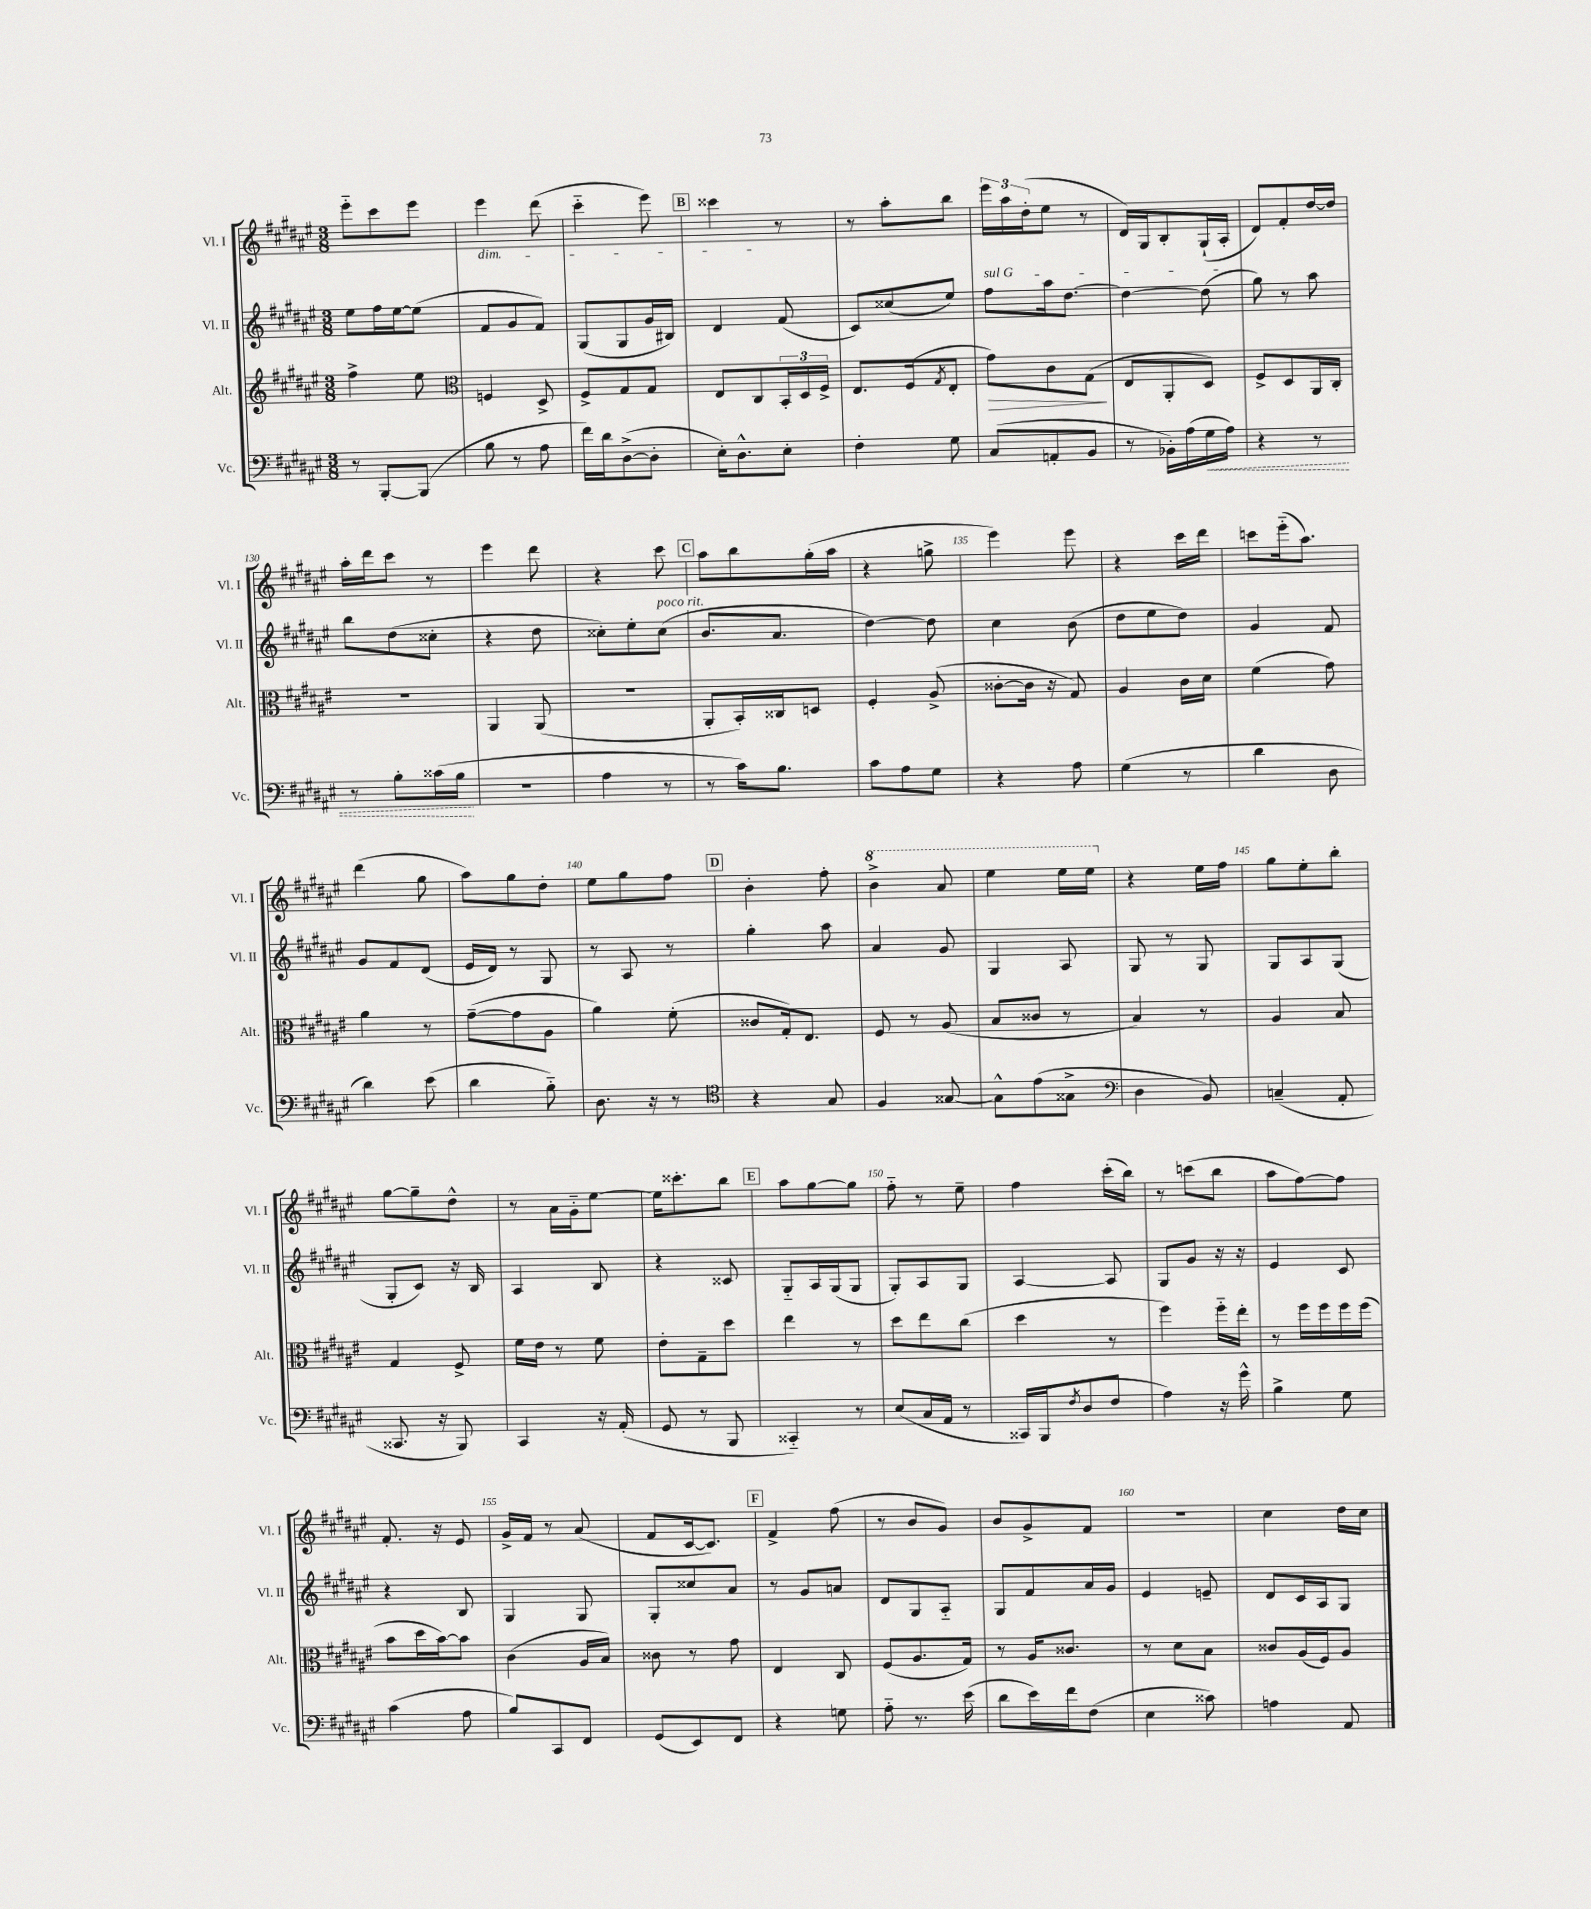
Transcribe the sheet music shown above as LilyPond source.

<<
\new StaffGroup <<
\new Staff = "s0" \with { instrumentName = "Vl. I" shortInstrumentName = "Vl. I" } {
    \clef treble \key fis \major \numericTimeSignature \time 3/8
    eis'''8-_ cis'''8 eis'''8 |
    eis'''4\dim dis'''8( |
    cis'''4-_ eis'''8) |
    \mark \markup { \box "B" } cisis'''4\! r8 |
    r8 ais''8-. b''8 |
    \tuplet 3/2 { eis'''16 ais''16 dis''16-.( } eis''8 r8 |
    dis'16) gis16 b8-. gis16-!( ais16-. |
    dis'8) fis'8-. dis''16~ dis''16 |
    ais''16-. dis'''16 cis'''8 r8 |
    eis'''4 dis'''8 |
    r4 cis'''8 |
    \mark \markup { \box "C" } ais''8 b''8 gis''16-.( ais''16 |
    r4 g''8-> |
    eis'''4) eis'''8 |
    r4 cis'''16 dis'''16 |
    c'''8 eis'''16-_( ais''8.) |
    dis'''4( gis''8 |
    ais''8) gis''8 dis''8-. |
    eis''8 gis''8 fis''8 |
    \mark \markup { \box "D" } b'4-. fis''8-. |
    \ottava #1 b''4-> ais''8 |
    eis'''4 eis'''16 eis'''16 \ottava #0 |
    r4 eis''16 fis''16 |
    gis''8 eis''8-. b''8-. |
    gis''8~ gis''8-- dis''8-^ |
    r8 ais'16 gis'16-_ eis''8~ |
    eis''16 cisis'''8.-. b''8 |
    \mark \markup { \box "E" } ais''8 gis''8~ gis''8 |
    fis''8-_ r8 eis''8-- |
    fis''4 cis'''16-.( b''16) |
    r8 c'''8( b''8 |
    ais''8 fis''8~) fis''8 |
    fis'8.-. r16 eis'8 |
    gis'16-> fis'16 r8 ais'8( |
    fis'8 cis'16~ cis'8.) |
    \mark \markup { \box "F" } fis'4-> fis''8( |
    r8 b'8 gis'8) |
    b'8 gis'8-> fis'8 |
    R4. |
    cis''4 dis''16 cis''16 \bar "|." |
}
\new Staff = "s1" \with { instrumentName = "Vl. II" shortInstrumentName = "Vl. II" } {
    \clef treble \key fis \major \numericTimeSignature \time 3/8
    eis''8 fis''16 eis''16~ eis''8( |
    fis'8 gis'8 fis'8) |
    gis8( gis8 gis'16 bis16) |
    \mark \markup { \box "B" } dis'4 fis'8( |
    cis'8) cisis''8( eis''8) |
    \once \override TextSpanner.bound-details.left.text = \markup { \italic "sul G" } fis''8\startTextSpan ais''16 dis''8.~ |
    dis''4~ dis''8\stopTextSpan( |
    gis''8) r8 ais''8 |
    b''8 dis''8( cisis''8-. |
    r4 dis''8 |
    cisis''8-.) eis''8-. cisis''8^\markup { \italic "poco rit." }( |
    \mark \markup { \box "C" } b'8. ais'8. |
    dis''4~) dis''8 |
    cis''4 b'8( |
    dis''8 eis''8 dis''8) |
    gis'4 fis'8 |
    gis'8 fis'8 dis'8( |
    eis'16 dis'16) r8 gis8 |
    r8 ais8 r8 |
    \mark \markup { \box "D" } gis''4-. ais''8 |
    ais'4 gis'8 |
    gis4 ais8 |
    gis8 r8 gis8 |
    gis8 ais8 gis8( |
    gis8-. cis'8) r16 b16 |
    ais4 b8 |
    r4 cisis'8 |
    \mark \markup { \box "E" } gis8-_ ais16 gis16( gis8 |
    gis8-.) ais8 gis8 |
    ais4~ ais8 |
    gis8 gis'8 r16 r16 |
    eis'4 cis'8 |
    r4 b8 |
    gis4 gis8 |
    gis8-. cisis''8 ais'8 |
    \mark \markup { \box "F" } r8 gis'8 a'8 |
    dis'8 gis8 ais8-_ |
    gis8 fis'8 ais'16 gis'16 |
    eis'4 e'8-- |
    dis'8 cis'16 ais16 gis8 \bar "|." |
}
\new Staff = "s2" \with { instrumentName = "Alt." shortInstrumentName = "Alt." } {
    \clef treble \key fis \major \numericTimeSignature \time 3/8
    fis''4-> eis''8 |
    \clef alto f4 dis8-> |
    fis8-> gis8 gis8 |
    \mark \markup { \box "B" } eis8 cis8 \tuplet 3/2 { b,16-. dis16 fis16-> } |
    eis8. fis16( \acciaccatura { gis8 } eis8-. |
    gis'8\>) cis'8 gis8\!( |
    eis8 ais,8-. dis8) |
    fis8-> dis8 ais,16 cis16-. |
    r4. |
    ais,4 ais,8( |
    R4. |
    \mark \markup { \box "C" } ais,8-. b,16-.) cisis16 d8 |
    fis4-. ais8->( |
    cisis'8~-. cisis'16 r16 gis8) |
    ais4 cis'16 dis'16 |
    fis'4( gis'8) |
    ais'4 r8 |
    gis'8~--( gis'8 ais8 |
    ais'4) fis'8-.( |
    \mark \markup { \box "D" } cisis'8 gis16-.) eis8. |
    fis8 r8 ais8( |
    b8 cisis'8 r8 |
    b4) r8 |
    ais4 b8 |
    gis4 fis8-> |
    fis'16 eis'16 r8 fis'8 |
    eis'8-. gis8-- dis''8 |
    \mark \markup { \box "E" } eis''4 r8 |
    dis''8 eis''8 cis''8( |
    dis''4 r8 |
    fis''4) fis''16-_ eis''16-. |
    r8 fis''16 fis''16 fis''16 fis''16( |
    b'8 dis''16 b'16~) b'8 |
    cis'4( ais16 b16) |
    cisis'8 r8 gis'8 |
    \mark \markup { \box "F" } eis4 cis8 |
    fis8( ais8. gis16) |
    r8 ais16 cisis'8. |
    r8 dis'8 b8 |
    cisis'8 ais16( fis16) ais8 \bar "|." |
}
\new Staff = "s3" \with { instrumentName = "Vc." shortInstrumentName = "Vc." } {
    \clef bass \key fis \major \numericTimeSignature \time 3/8
    r8 b,,8~-. b,,8( |
    b8 r8 ais8 |
    fis'16) dis'16 dis8~->( dis8-. |
    \mark \markup { \box "B" } eis16-.) dis8.-^ eis8-. |
    fis4-. gis8 |
    cis8( a,8-. b,8 |
    r8 bes,16-.) ais16( \once \override Hairpin.style = #'dashed-line gis16\< ais16) |
    r4 r8 |
    r8 b8-. cisis'16( b16\! |
    R4. |
    ais4 r8 |
    \mark \markup { \box "C" } r8 cis'16) b8. |
    cis'8 ais8 gis8 |
    r4 ais8 |
    gis4( r8 |
    dis'4 dis8 |
    dis'4) eis'8( |
    dis'4 b8-_) |
    dis8. r16 r8 |
    \mark \markup { \box "D" } \clef tenor r4 gis8 |
    fis4 gisis8~ |
    gisis8-^ eis'8( gisis8-> |
    \clef bass dis4 b,8) |
    c4--( ais,8-. |
    cisis,8. r16 b,,8) |
    cis,4 r16 ais,16-.( |
    gis,8 r8 b,,8 |
    \mark \markup { \box "E" } cisis,4-_) r8 |
    eis8( cis16 ais,16 r8 |
    cisis,16) b,,16( \acciaccatura { fis8 } dis8 fis8 |
    ais4) r16 gis'16-^ |
    b4-> gis8 |
    cis'4( ais8 |
    b8) cis,8 fis,8 |
    gis,8( eis,8) fis,8 |
    \mark \markup { \box "F" } r4 g8 |
    ais8-_ r8. eis'16( |
    dis'8 eis'16) fis'16 fis8( |
    eis4 cisis'8) |
    a4 ais,8 \bar "|." |
}
>>
>>
\layout { \context { \Score currentBarNumber = #122 \override BarNumber.break-visibility = ##(#f #t #t) barNumberVisibility = #(every-nth-bar-number-visible 5) } }
